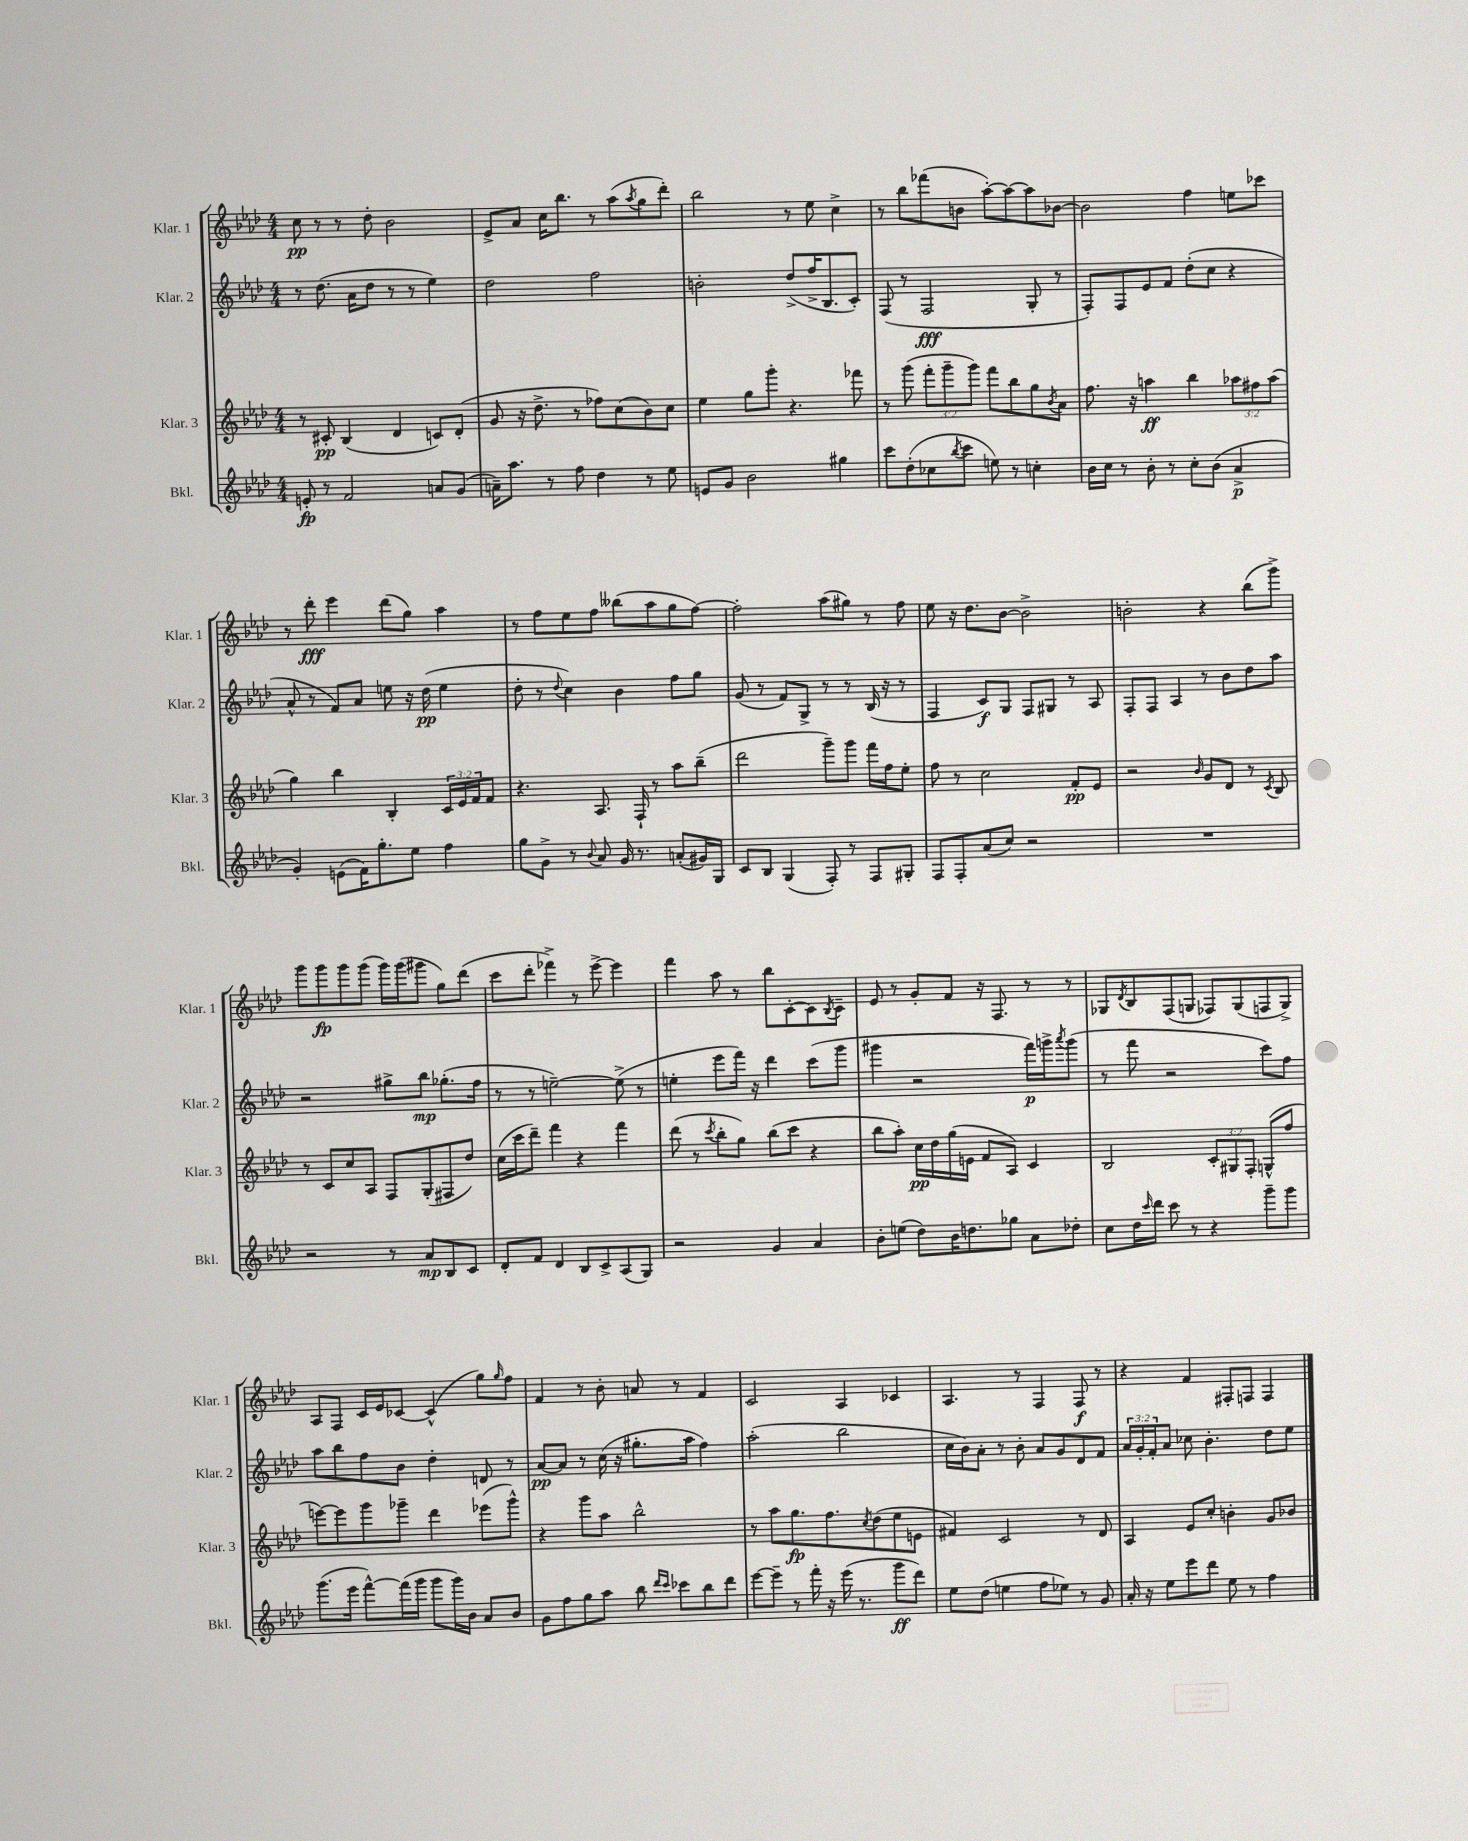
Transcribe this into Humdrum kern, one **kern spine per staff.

**kern	**kern	**kern	**kern
*staff4	*staff3	*staff2	*staff1
*clefG2	*clefG2	*clefG2	*clefG2
*k[b-e-a-d-]	*k[b-e-a-d-]	*k[b-e-a-d-]	*k[b-e-a-d-]
*M4/4	*M4/4	*M4/4	*M4/4
8e'/	8r	8r	8cc\
8r	8c#'/	(8.dd-\	8r
2f/	(4B-/	.	8r
.	.	16a-\LK	.
.	.	8dd-\J	8dd-'\
.	4d-/	8r	2b-\
.	.	8r	.
8a/L	8c/L)	4ee-\)	.
(8g/J	(8d-'/J	.	.
=	=	=	=
16a~\LK)	8g/	2dd-\	8e-^/L
8.aa-\J	.	.	.
.	16r	.	8a-/J
.	8.dd-^\	.	.
8r	.	.	16cc\LK
.	.	.	8.bb-\J
8ff\	8r	.	.
4dd-\	8ff-\L)	2ff\	8r
.	(8cc\	.	(8aa-\L
.	.	.	8qaa-/
8r	8b-\)	.	8gg\
8ee-\	8cc\J	.	8ddd-'\J)
=	=	=	=
8e/L	4ee-\	2b'\	2bb-\
8g/J	.	.	.
2b-\	8gg\L	.	.
.	8ggg'\J	.	.
.	4.r	(8dd-^/L	8r
.	.	16ff^/K	8ee-\
.	.	8.B-/	.
4gg#\	.	.	4cc^\
.	8fff-\	8c'/J)	.
=	=	=	=
8ccc\L	8r	(8F/	8r
(8dd-'\	(8ggg\	8r	8bb-\L
8cc-\	12fff'\L	2F/	(8fff-\
.	12ggg~\	.	.
8qbb-/	.	.	.
8ccc\J	.	.	8b\J
.	12ggg\J)	.	.
8ee\)	8fff\L	.	[8aa-'\L)
8r	8bb-\	.	8aa-\_
4cc'\	8gg\	8G'/	8aa-\]
.	8qb-/	.	.
.	8a-\J	8r	[8b-\J
=	=	=	=
16b-\LL	8.ff\	8F'/L)	2b-\]
16cc\JJ	.	.	.
8r	.	8F/	.
.	16r	.	.
8b-'\	4aa\	8e-/	.
8r	.	8f/J	.
8cc'\L	4bb-\	(8dd-'\L	4ff\
(8b-\J	.	8cc\J	.
4a-^/	12aa-\L	4r	8ee\L
.	12ff#\	.	.
.	.	.	8ccc-\J
.	(12aa-\J	.	.
=	=	=	=
4g'/)	4gg\)	8a-^^/	8r
.	.	8r	8ddd-'\
(8e\L	4bb-\	8f/L)	4eee-\
16f\K)	.	8a-/J	.
8.gg'\	.	.	.
.	4B-'/	8ee\	(8ddd-\L
8ee-\J	.	16r	8gg\J)
.	.	(16dd-\	.
4ff\	24c/LL	4ee\	4aa-\
.	24e-/	.	.
.	24f/J	.	.
.	8f/J	.	.
=	=	=	=
8gg\L	4.r	8dd-'\	8r
8g^\J	.	8r	8ff\L
.	.	8qqdd-/	.
8r	.	4cc\)	8ee-\
8qqb-/	.	.	.
8a-/	8.A-/	.	8ff\J
16g/	.	4b-\	(8bb--\L
8.r	16F`/	.	.
.	8r	.	8aa-\
(8a'/L	8aa-\L	8ff\L	8gg\
16g#/L)	(8bb-~\J	8gg\J	[8ff\J)
16G/JJ	.	.	.
=	=	=	=
8c/L	2ddd-\	(8g/	2ff'\]
8B-/J	.	8r	.
(4G/	.	8f/L)	.
.	.	8G^/J	.
8F'/)	8ggg~\L)	8r	(8aa-\L
8r	8ggg\J	8r	8gg#\J)
8F/L	16fff\LL	(16B-/	8r
.	16ff\J	16r	.
8G#'/J	8ee-'\J	8r	8ff\
=	=	=	=
8F/L	8ff\	4F/	8ee-\
8F'/	8r	.	16r
.	.	.	8.dd-\L
(8a-/	2cc\	8c/L)	.
8cc/J)	.	8G/J	[8b-\J
2r	.	8F/L	2b-^\]
.	.	8G#/J	.
.	8f'/L	8r	.
.	8e-/J	8A-/	.
=	=	=	=
1r	2r	8F'/L	2b'\
.	.	8F/J	.
.	.	4A-/	.
.	16qqb-/	.	.
.	8g/L	8r	4r
.	8d-/J	8b-\L	.
.	8r	8dd-\	(8bb-\L
.	8qc/	.	.
.	8B-/	8aa-\J	8ggg^\J)
=	=	=	=
2r	8r	2r	8ggg\L
.	8c/L	.	8ggg\
.	8cc/	.	8ggg\
.	8A-/J	.	(8ggg\J
8r	8F/L	8gg#^\L	16ggg\LL)
.	.	.	(16ggg\J
8a-/L	(8G'/	8bb-\J	8ggg#\J
8B-/	8F#/	(8.gg-'\L	8gg\L)
8c/J	8dd-/J)	.	(8ddd-\J
.	.	16ff\Jk	.
=	=	=	=
8d-'/L	(16cc\LL	8r	8ccc\L
.	16ccc\J	.	.
8f/J	8ddd-~\J)	8r	8ddd-'\J
4d-/	4fff\	[2ee~\)	4fff-^\)
8B-/L	4r	.	8r
8c^/	.	.	[8eee-^\
(8A-/	4fff\	(8ee^\]	4eee-\]
8G/J)	.	8r	.
=	=	=	=
2r	(8ddd-\	4ee'\	4fff\
.	8r	.	.
.	8qccc/	.	.
.	8bb-'\L	8eee-\L	8aa-\
.	8gg\J)	16fff\Jk)	8r
.	.	16r	.
4g/	(8bb-\L	4ddd-\	8bb-\L
.	8ccc\J	.	[8c'\
4a-/	4r	(8ccc\L	8c\]
.	.	.	8qB-/
.	.	8ggg\J	8c~\J
=	=	=	=
8b-'\L	8bb-\L	4ggg#\	8e-/
(8ee\J	8aa-'\J)	.	8r
8dd-\L)	16cc\LL	2r	8g'/L
.	16dd-\	.	.
16b-\K	(16gg\	.	8f/J
8.dd\	16e\JJ	.	.
.	8f/L	.	16r
.	.	.	8.F/
8gg-\J	8A-/J)	.	.
8a-\L	4c/	16fff\LL)	8r
.	.	16ggg^\J	.
.	.	8qaaa-/	.
8dd-'\J	.	(8ggg\J	8r
=	=	=	=
8cc\L	2B-/	8r	8G-/L
.	.	.	8qd-/
16dd-\L	.	8fff\	8B-/
16qqccc/	.	.	.
16ddd-\JJ	.	.	.
8ccc\	.	2r	(8F/
8r	.	.	8G/J
4r	12c'/L	.	8F-/L)
.	12G#/	.	.
.	.	.	(8G/
.	12F'/J	.	.
8ggg~\L	(8G^^/L	8ccc\L)	8F/
8ggg\J	8ff/J	8ff\J	8G^/J)
=	=	=	=
(8.ggg\L	[8eee\L)	8aa-\L	8A-/L
.	8eee\]	8bb-\	8F/J
16eee-\Jk	.	.	.
[8fff^^\L)	8ggg\	8ff\	16c/LL
.	.	.	16e-/J
(16fff\]L	8ggg-~\J	8b-\J	[8c-/J
16ggg\JJ	.	.	.
8ggg\L	4ddd-\	4dd-'\	(4c-^^/]
16ggg\L)	.	.	.
16b-\JJ	.	.	.
8a-/L	(8eee-\L	8d/	8gg\L)
.	.	.	16qqgg/
8b-/J	8ggg-^^\J)	8r	8ff\J
=	=	=	=
8g\L	4r	[8a-/L	4f/
8ff\	.	8a-/]J	.
8gg\	8ggg\L	8r	8r
8aa-\J	8aa-\J	(16cc\	8b-'\
.	.	16r	.
8bb-\	2bb-^^\	8.gg#'\L	8a/
16qqddd-/LL	.	.	.
16qqccc/JJ	.	.	.
8ccc-\L	.	.	8r
.	.	16aa-\Jk	.
8bb-\	.	4ff\)	4f/
8ddd-\J	.	.	.
=	=	=	=
[8eee-\L	8r	(2aa-'\	2c/
8eee-~\]J	8aa-\L	.	.
8r	8.gg\	.	.
16fff'\	.	.	.
16r	8.ff\	.	.
(16eee-\	.	2bb-\	4A-/
8.r	.	.	.
.	8qcc/	.	.
.	(8dd-\	.	.
8ggg\L	8ee-\	.	4c-/
8ddd-\J)	8e\J	.	.
=	=	=	=
8ee-\L	4f#/)	16cc\LL	4.A-/
.	.	16b-\J)	.
(8dd-\J	.	8a-'\J	.
4ee\	2c/	8r	.
.	.	8b-'\	8r
8ff\L	.	8a-/L	4F/
8ee-\J)	.	8g/	.
8r	8r	8d-/	8F/
8g/	8d-/	8f/J	8r
=	=	=	=
16a-'/	4A-/	24a-/LL	4r
.	.	24g'/	.
16r	.	.	.
.	.	24f'/J	.
8ee-\L	.	8a-/J	.
8eee-\	8e-/L	8cc-\	4f/
8ddd-\J	8cc'/J	4.b-'\	.
8ee-\	4b'\	.	8F#'/L
8r	.	.	8F/J
4ff\	8g/L	8dd-\L	4F/
.	8b-/J	8ee-\J	.
==	==	==	==
*-	*-	*-	*-
